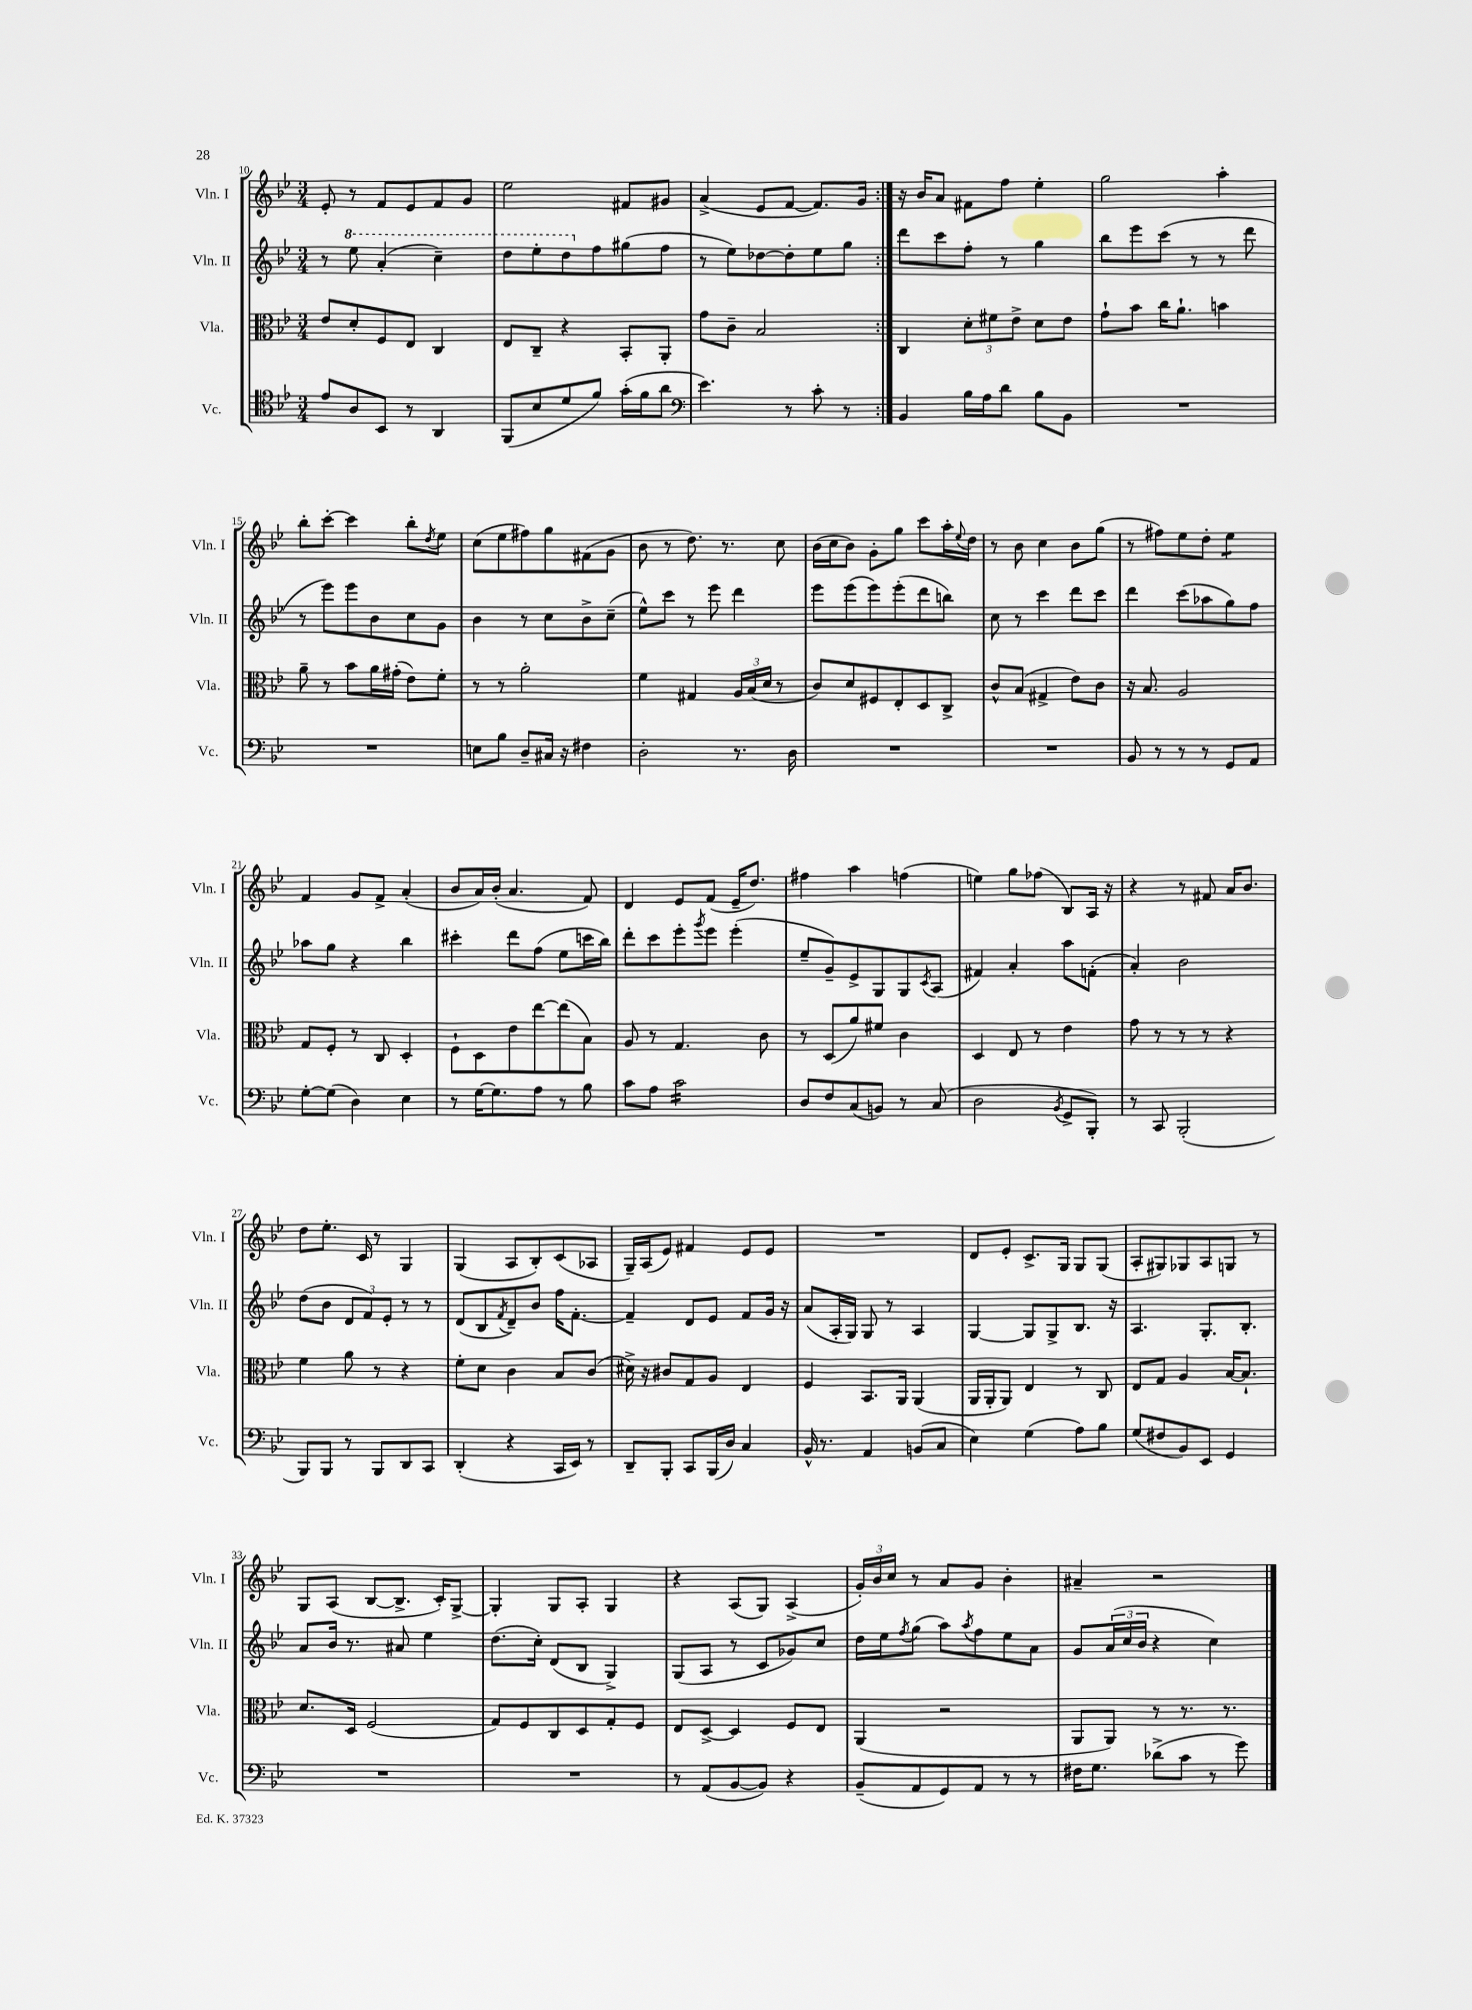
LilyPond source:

<<
\new StaffGroup <<
\new Staff = "s0" \with { instrumentName = "Vln. I" shortInstrumentName = "Vln. I" } {
    \clef treble \key bes \major \numericTimeSignature \time 3/4
    \repeat volta 2 { ees'8-. r8 f'8 ees'8 f'8 g'8 |
    ees''2 fis'8 gis'8 |
    a'4->( ees'8 f'8~ f'8.) g'16 | }
    r16 bes'16 a'8 fis'8 f''8 ees''4-. |
    g''2 a''4-. |
    bes''8-. c'''8~-. c'''4 bes''8-. \acciaccatura { d''8 } ees''8 |
    c''8( ees''8 fis''8) g''8 fis'8( g'8 |
    bes'8 r8 d''8.) r8. c''8 |
    bes'16( c''16 bes'8) g'8-. g''8 c'''8 a''16-. \appoggiatura { ees''8 } d''16 |
    r8 bes'8 c''4 bes'8 g''8( |
    r8 fis''8) ees''8 d''8-. ees''4:8 |
    f'4 g'8 f'8-> a'4-.( |
    bes'8 a'16) bes'16-.( a'4. f'8) |
    d'4 ees'8 f'8( ees'16-- d''8.) |
    fis''4 a''4 f''4( |
    e''4) g''8 fes''8( bes8) a16 r16 |
    r4 r8 fis'8 a'16 bes'8. |
    d''8 ees''8.-. c'16 r8 g4 |
    g4( a8 bes8-.) c'8( aes8 |
    g16--) a16( ees'8) fis'4 ees'8 ees'8 |
    R2. |
    d'8 ees'8-. c'8.-> g16 g8 g8( |
    a8-. gis8) ges8 a8 g8 r8 |
    g8 a8( bes8~ bes8.-> c'16-.) g8~-> |
    g4-. g8 a8-. g4 |
    r4 a8( g8) a4->( |
    \tuplet 3/2 { g'16-.) bes'16 c''16 } r8 a'8 g'8 bes'4-. |
    ais'4-- r2 \bar "|." |
}
\new Staff = "s1" \with { instrumentName = "Vln. II" shortInstrumentName = "Vln. II" } {
    \clef treble \key bes \major \numericTimeSignature \time 3/4
    \repeat volta 2 { r8 \ottava #1 ees'''8 a''4-.( c'''4--) |
    d'''8 ees'''8-. d'''8 \ottava #0 f''8 gis''8( f''8 |
    r8 ees''8) des''8~ des''8-. ees''8 g''8 | }
    d'''8 c'''8 f''8-. r8 g''4 |
    bes''8 ees'''8 c'''8( r8 r8 d'''8 |
    r8 ees'''8) ees'''8 bes'8 c''8 g'8 |
    bes'4 r8 c''8 bes'8-> c''8--( |
    ees''8-^) c'''8 r8 ees'''8 d'''4 |
    ees'''8 ees'''8( ees'''8) ees'''8-.( d'''8 b''8) |
    c''8 r8 c'''4 d'''8 c'''8 |
    d'''4 c'''8( aes''8 g''8) f''8 |
    aes''8 g''8 r4 bes''4 |
    cis'''4-. d'''8 f''8( ees''8 c'''16 bes''16) |
    d'''8-. c'''8 ees'''8-. \acciaccatura { g'''8 } ees'''8 ees'''4-.( |
    ees''8-- g'8--) ees'8-> g8 g8 \acciaccatura { c'8 } a8( |
    fis'4) a'4-. a''8 f'8-.( |
    a'4-.) bes'2 |
    d''8( bes'8 \tuplet 3/2 { d'8 f'8) ees'8-. } r8 r8 |
    d'8( bes8 \acciaccatura { f'8 } d'8--) bes'8 f''16 f'8.~-. |
    f'4-- d'8 ees'8 f'8 g'16 r16 |
    a'8( a16-. g16) g8 r8 a4 |
    g4~ g8 g8-> bes8. r16 |
    a4. g8.-. bes8.-. |
    a'8 bes'16 r8. ais'8 ees''4 |
    d''8.( c''16-.) d'8( bes8 g4->) |
    g8( a8 r8 c'8 ges'8) c''8 |
    d''16 ees''16 \acciaccatura { f''8 } g''8( a''8) \acciaccatura { a''8 } f''8 ees''8 a'8 |
    g'8 \tuplet 3/2 { a'16( c''16 bes'16 } r4 c''4) \bar "|." |
}
\new Staff = "s2" \with { instrumentName = "Vla." shortInstrumentName = "Vla." } {
    \clef alto \key bes \major \numericTimeSignature \time 3/4
    \repeat volta 2 { ees'8 d'8-. f8 ees8 c4 |
    ees8 c8-- r4 bes,8-. a,8-. |
    g'8 c'8-- bes2 | }
    c4 \tuplet 3/2 { d'8-. fis'8 ees'8-> } d'8 ees'8 |
    g'8-! bes'8 c''16 a'8.-! b'4 |
    a'8-- r8 bes'8 a'16 gis'16-.( ees'8) f'8-. |
    r8 r8 a'2-. |
    f'4 gis4 \tuplet 3/2 { a16 bes16( d'16 } r8 |
    c'8) d'8 fis8 ees8-. d8 c8-> |
    c'8-^ bes8( gis4-> ees'8) c'8 |
    r16 bes8. a2 |
    g8 f8-. r8 c8 d4-. |
    f8-! d8 ees'8 ees''8~ ees''8( bes8) |
    a8 r8 g4. c'8 |
    r8 d8( a'8) fis'8 c'4 |
    d4 ees8 r8 ees'4 |
    g'8 r8 r8 r8 r4 |
    f'4 a'8 r8 r4 |
    f'8-. d'8 c'4 bes8 c'8( |
    dis'16->) r16 cis'8 g8 a8 ees4 |
    f4 bes,8. a,16 a,4( |
    a,16 a,16-. a,8) ees4 r8 c8 |
    ees8 g8 a4 bes16~ bes8.-! |
    d'8. d16 f2( |
    g8) f8 c8 d8 g8-. f8 |
    ees8 d8~-> d4 f8 ees8 |
    a,4( r2 |
    a,8 a,8) r8 r8. r8. \bar "|." |
}
\new Staff = "s3" \with { instrumentName = "Vc." shortInstrumentName = "Vc." } {
    \clef tenor \key bes \major \numericTimeSignature \time 3/4
    \repeat volta 2 { ees'8 a8 bes,8 r8 a,4 |
    f,8( bes8 d'8 f'8) g'16-.( f'16 a'8 |
    \clef bass ees'4.) r8 c'8-. r8 | }
    bes,4 bes16 a16 d'8 bes8 bes,8 |
    R2. |
    R2. |
    e8 bes8 d8-- cis16 r16 fis4 |
    d2-. r8. d16 |
    R2. |
    R2. |
    bes,8 r8 r8 r8 g,8 a,8 |
    g8~-. g8( d4) ees4 |
    r8 g16~ g8. a8 r8 bes8 |
    c'8 a8 c'2:16 |
    d8 f8 c8( b,8) r8 c8( |
    d2 \acciaccatura { bes,8 } g,8-> bes,,8-.) |
    r8 c,8 bes,,2-.( |
    bes,,8) bes,,8 r8 bes,,8 d,8 c,8 |
    d,4-.( r4 c,16 ees,16) r8 |
    d,8-- bes,,8-. c,8 bes,,16( d16) c4 |
    bes,16-^ r8. a,4 b,8( c8 |
    ees4) g4( a8) bes8 |
    g8( fis8 bes,8) ees,8 g,4 |
    R2. |
    R2. |
    r8 a,8( bes,8~ bes,8) r4 |
    bes,8--( a,8 g,8) a,8 r8 r8 |
    fis16 g8. des'8->( c'8 r8 g'8) \bar "|." |
}
>>
>>
\layout { \context { \Score currentBarNumber = #10 } }
